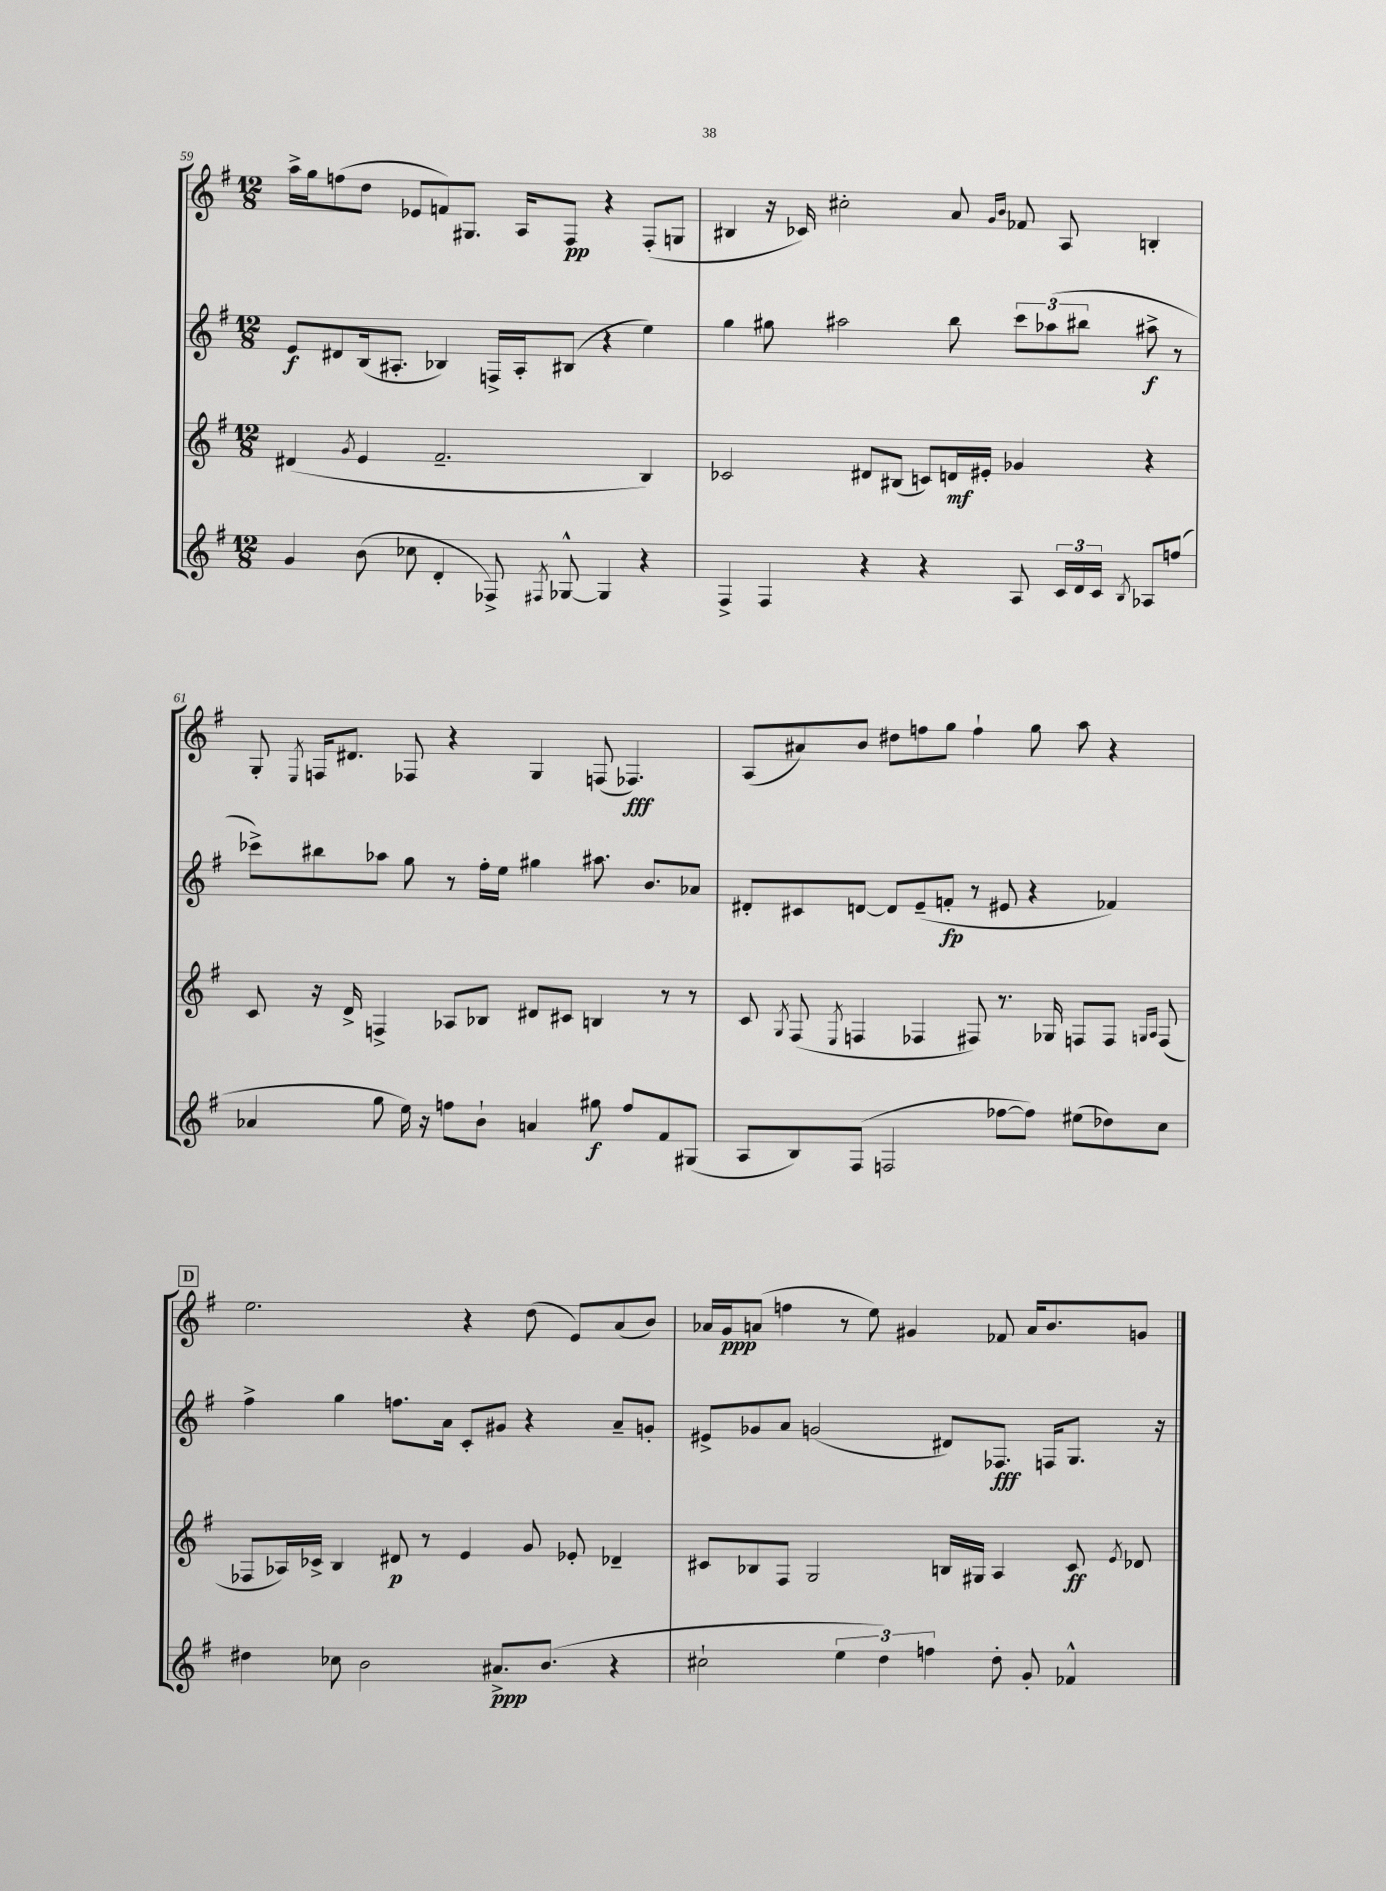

**kern	**kern	**kern	**kern
*staff4	*staff3	*staff2	*staff1
*clefG2	*clefG2	*clefG2	*clefG2
*k[f#]	*k[f#]	*k[f#]	*k[f#]
*M12/8	*M12/8	*M12/8	*M12/8
4g/	(4d#/	8e/L	16aa^\LL
.	.	.	16gg\J
.	.	8d#/	(8ff\
.	8qg/	.	.
(8b\	4e/	(16B/k	8dd\J
.	.	8.A#'/J	.
8cc-\	.	.	8e-/L
4d'/	2.f#~/	4B-/)	8f/)
.	.	.	8.G#/J
8F-^/)	.	16F^/LL	.
.	.	16A#'/J	16A/LK
8qF#/	.	.	.
[8G-^^/	.	(8B#/J	8F#/J
4G-/]	.	4r	4r
4r	4B/)	4ee\)	(8F#'/L
.	.	.	8G/J
=	=	=	=
4F#^/	2c-/	4gg\	4B#/
4F#/	.	8gg#\	16r
.	.	.	16c-/)
.	.	2aa#\	2cc#'\
4r	8d#/L	.	.
.	(8B#/J	.	.
4r	8c/L)	.	.
.	16d/L	8bb\	8a/
.	16e#'/JJ	.	.
.	.	.	16qqg/LL
.	.	.	16qqb/JJ
8A/	4g-/	12ccc\L	8f-/
.	.	(12aa-\	.
24c/LL	.	.	8A/
24d/	.	12bb#\J	.
24c/JJ	.	.	.
8qB/	.	.	.
8A-/L	4r	8aa#^\	4B'/
(8ff/J	.	8r	.
=	=	=	=
4a-/	8c/	8ccc-^\L)	8G'/
.	.	.	8qE/
.	16r	8bb#\	16F/LK
.	16d^/	.	8.d#/J
8gg\	4F^/	8aa-\J	.
16ee\)	.	8gg\	8F-/
16r	.	.	.
8ff\L	8A-/L	8r	4r
8b`\J	8B-/J	16ff#'\LL	.
.	.	16ee\JJ	.
4a/	8d#/L	4gg#\	4G/
.	8c#/J	.	.
8gg#\	4B/	8.aa#\	(8F/
8ff/L	.	.	4.F-/)
.	.	8.b/L	.
8f#/	8r	.	.
(8G#/J	8r	8a-/J	.
=	=	=	=
8A/L	8c/	8d#'/L	(8A/L
.	8qG/	.	.
8B/)	(8F#/	8c#/	8a#/)
.	8qE/	.	.
(8F#/J	4F/	[8d/J	8b/J
2F/	.	8d/]L	8dd#\L
.	4F-/	(8e~/	8ff\
.	.	8f'/J	8gg\J
.	8F#/)	8r	4ff`\
[8ff-\L	8.r	8e#/	.
8ff-\]J)	.	4r	8gg\
.	16G-/	.	.
(8ee#\L	8F/L	.	8aa\
8dd-\)	8F/J	4f-/)	4r
.	16qqG/LL	.	.
.	16qqA/JJ	.	.
8cc\J	(8F/	.	.
=	=	=	=
4dd#\	8F-/L	4ff#^\	2.ee\
.	16A-/L)	.	.
.	16c-^/JJ	.	.
8cc-\	4B/	4gg\	.
2b\	.	.	.
.	8d#/	8.ff\L	.
.	8r	.	.
.	.	16a\Jk	.
.	4e/	8c'/L	4r
8.a#^/L	.	8g#/J	.
.	8g/	4r	(8dd\
(8.b/J	.	.	.
.	8e-'/	.	8e/L)
4r	4d-~/	8a~/L	(8a/
.	.	8g'/J	8b/J)
=	=	=	=
2cc#`\	8c#/L	8e#^/L	16a-/LL
.	.	.	16g/J
.	8B-/	8g-/	(8a/J
.	8F#/J	8a/J	4ff\
.	2G/	(2g/	.
6ee\	.	.	8r
.	.	.	8ee\)
6dd\)	.	.	.
.	.	.	4g#/
6ff\	.	.	.
.	16B/LL	8d#/L)	.
.	16G#/JJ	.	.
8dd'\	4A/	8.F-/J	8f-/
8g'/	.	.	16a/LK
.	.	16F/LK	8.b/
4f-^^/	8c#/	8.G/J	.
.	8qe/	.	.
.	8d-/	.	8g/J
.	.	16r	.
==	==	==	==
*-	*-	*-	*-
